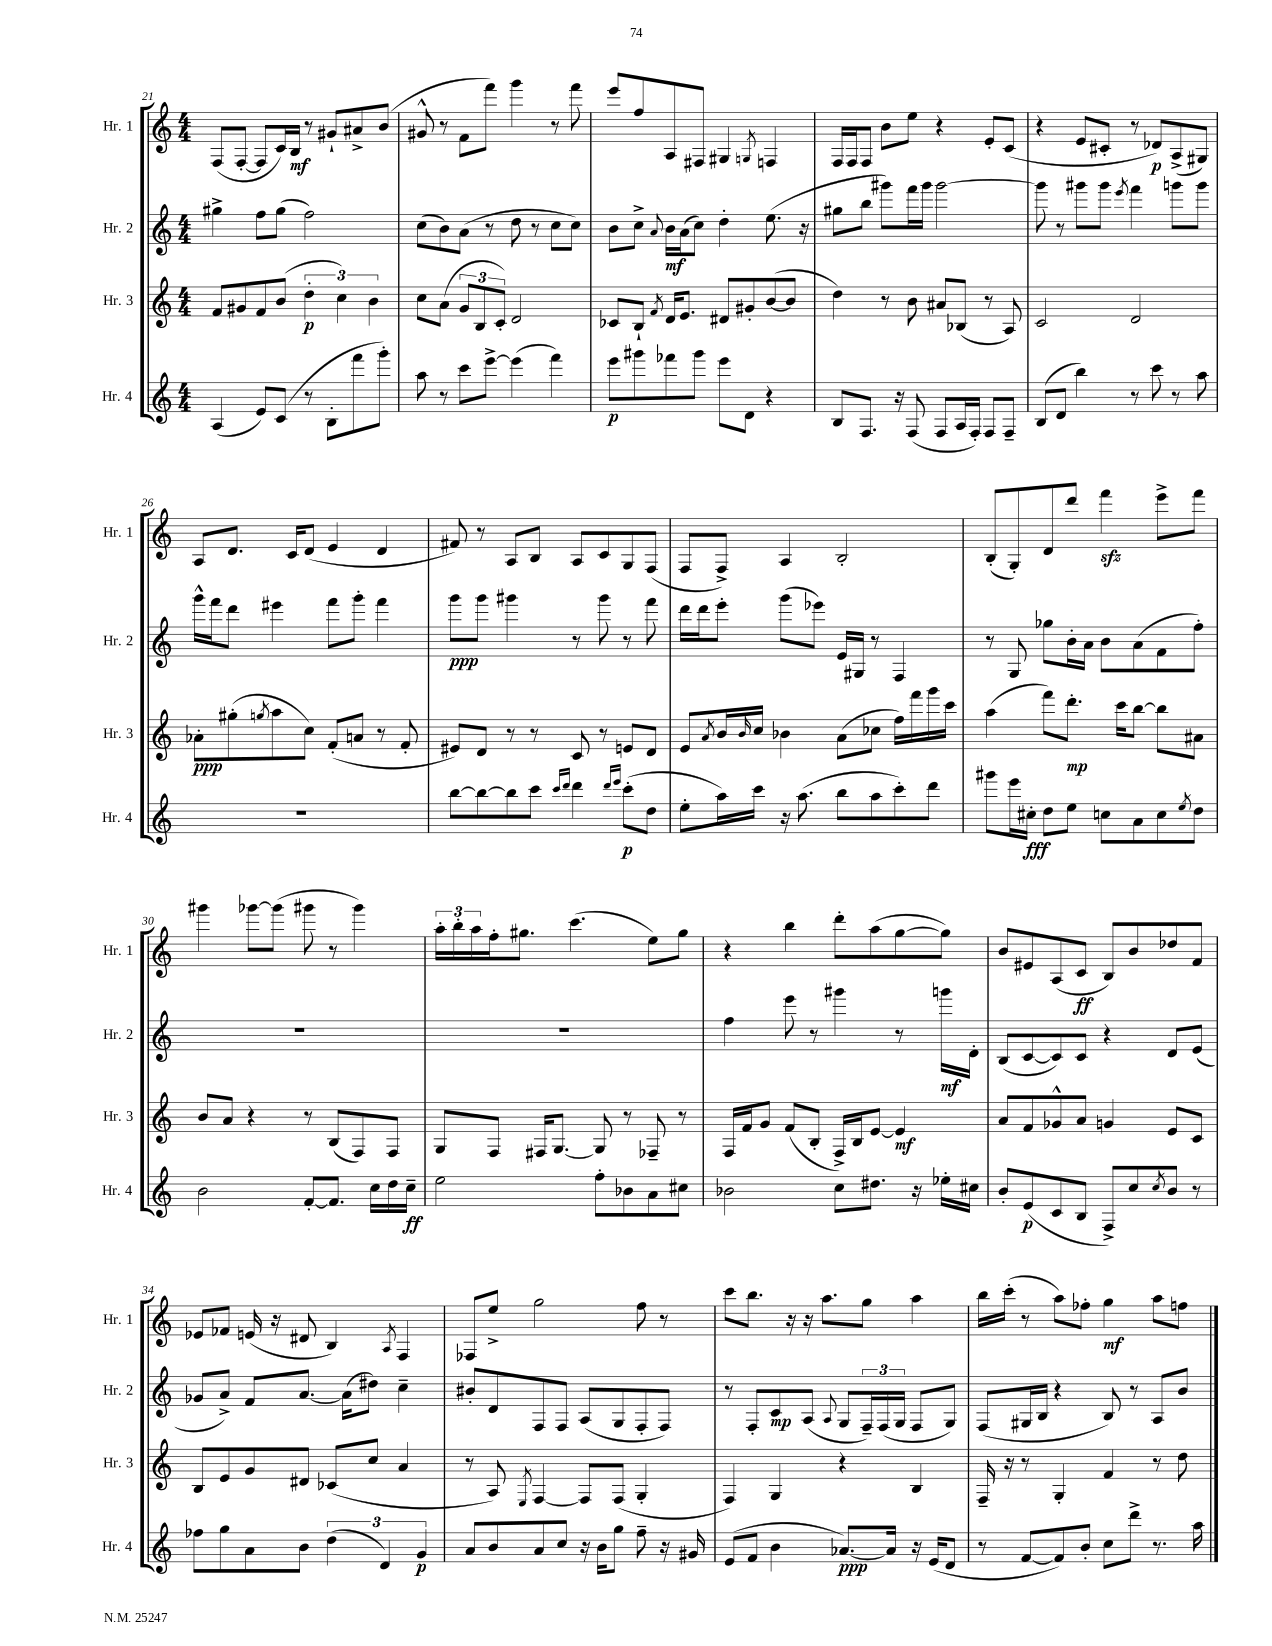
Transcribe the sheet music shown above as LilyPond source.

<<
\new StaffGroup <<
\new Staff = "s0" \with { instrumentName = "Hr. 1" shortInstrumentName = "Hr. 1" } {
    \clef treble \key c \major \numericTimeSignature \time 4/4
    f8( f8~-. f8 c'16) b16\mf r8 gis'8-! ais'8-> b'8( |
    gis'8-^ r8 f'8 f'''8) g'''4 r8 f'''8 |
    e'''8 f''8 a8 fis8 gis4 \acciaccatura { g8 } f4 |
    f16 f16 f8 b'8 e''8 r4 e'8-. c'8( |
    r4 e'8 cis'8-. r8 des'8\p) a8->( gis8) |
    a8 d'8. c'16 d'8( e'4 d'4 |
    fis'8) r8 a8 b8 a8 c'8 g8 f8( |
    f8 f8->) a4 b2-. |
    b8-.( g8-.) d'8 d'''8 f'''4\sfz e'''8-> f'''8 |
    gis'''4 ges'''8~ ges'''8( gis'''8 r8 gis'''4) |
    \tuplet 3/2 { a''16-. b''16-. a''16 } f''16-. gis''8. c'''4.( e''8) gis''8 |
    r4 b''4 d'''8-. a''8( g''8~ g''8) |
    b'8 eis'8 a8( c'8\ff b8) b'8 des''8 f'8 |
    ees'8 fes'8 e'16( r16 dis'8 b4) \acciaccatura { a8 } f4 |
    fes8 e''8-> g''2 f''8 r8 |
    c'''8 b''8. r16 r16 a''8. g''8 a''4 |
    b''16 c'''16-.( r8 a''8) fes''8-. g''4\mf a''8 f''8 \bar "|." |
}
\new Staff = "s1" \with { instrumentName = "Hr. 2" shortInstrumentName = "Hr. 2" } {
    \clef treble \key c \major \numericTimeSignature \time 4/4
    gis''4-> f''8 gis''8( f''2) |
    c''8( b'8) a'8( r8 d''8 r8 c''8 c''8) |
    b'8 c''8-> \appoggiatura { a'8 } b'16\mf a'16( c''8) d''4-. e''8.( r16 |
    gis''8 b''8 gis'''8) f'''16 gis'''16 gis'''2~ |
    gis'''8 r8 gis'''8 gis'''8 \acciaccatura { e'''8 } f'''4 g'''8 g'''8 |
    g'''16-^ f'''16 d'''8 eis'''4 f'''8 g'''8-. f'''4 |
    g'''8\ppp g'''8 gis'''4 r8 gis'''8 r8 f'''8 |
    d'''16 d'''16 e'''8-. g'''8( ees'''8) e'16 gis16 r8 f4 |
    r8 g8 ges''8 b'16-. a'16 b'8 a'8( f'8 f''8-.) |
    R1 |
    R1 |
    f''4 e'''8 r8 gis'''4 r8 g'''16\mf d'16-. |
    b8( c'8~ c'8) c'8 r4 d'8 e'8( |
    ges'8 a'8->) f'8 a'8.~ a'16( dis''8) c''4-- |
    bis'8-. d'8 f8 f8 a8( g8 f8-. f8) |
    r8 f8-. c'8\mp a8( \appoggiatura { a8 } g8 \tuplet 3/2 { f16--) f16( g16 } f8 g8) |
    f8( gis16 b16 r4 b8) r8 a8 b'8 \bar "|." |
}
\new Staff = "s2" \with { instrumentName = "Hr. 3" shortInstrumentName = "Hr. 3" } {
    \clef treble \key c \major \numericTimeSignature \time 4/4
    f'8 gis'8 f'8 b'8( \tuplet 3/2 { d''4-.\p c''4) b'4 } |
    c''8 a'8( \tuplet 3/2 { g'8 b8 c'8-.) } d'2 |
    ces'8 b8-! \acciaccatura { f'8 } d'16 e'8. dis'8 gis'8-. b'8~( b'8 |
    d''4) r8 b'8 ais'8 bes8( r8 a8) |
    c'2 d'2 |
    aes'8-.\ppp gis''8-.( \acciaccatura { g''8 } a''8 c''8) f'8-.( a'8 r8 f'8-. |
    eis'8) d'8 r8 r8 c'8 r8 e'8 d'8 |
    e'8 \acciaccatura { a'8 } b'16 \grace { b'16 } c''16 bes'4 a'8( ces''8 f''16) f'''16 g'''16 c'''16 |
    a''4( f'''8) d'''8.-.\mp c'''16 b''8~ b''8 ais'8 |
    b'8 a'8 r4 r8 b8( f8) f8 |
    g8 f8 fis16 g8.~ g8 r8 fes8-- r8 |
    f16 f'16 g'8 f'8( b8-. f16->) b16 e'8~ e'4\mf |
    a'8 f'8 ges'8-^ a'8 g'4 e'8 c'8 |
    b8 e'8 g'8 dis'8 ces'8( c''8 a'4 |
    r8 a8) \acciaccatura { e8 } f4~ f8 f8( g4-. |
    f4) g4 r4 b4 |
    f16-- r16 r8 g4-. f'4 r8 d''8 \bar "|." |
}
\new Staff = "s3" \with { instrumentName = "Hr. 4" shortInstrumentName = "Hr. 4" } {
    \clef treble \key c \major \numericTimeSignature \time 4/4
    a4( e'8) c'8( r8 b8-. f'''8 g'''8-.) |
    a''8 r8 c'''8 e'''8~-> e'''4( f'''4) |
    e'''8\p gis'''8 fes'''8 gis'''8 e'''8 d'8 r4 |
    b8 f8. r16 f8( f8 a16 f16-.) f8 f8-- |
    b8( d'8 b''4) r8 c'''8 r8 a''8 |
    R1 |
    b''8~ b''8~ b''8 c'''8 \grace { c'''16 d'''16 } d'''4 \grace { d'''16 e'''16 } c'''8-.\p( d''8 |
    e''8-. a''16) c'''16 r16 a''8.( b''8 a''8 c'''8-.) d'''8 |
    gis'''8 e'''16 cis''16-.\fff d''8 e''8 c''8 a'8 c''8 \acciaccatura { e''8 } d''8 |
    b'2 f'8~-. f'8. c''16 d''16 c''16--\ff |
    e''2 f''8-. bes'8 a'8 cis''8 |
    bes'2 c''8 dis''8. r16 ees''16-. cis''16 |
    b'8-. e'8\p( c'8 b8 f8->) c''8 \acciaccatura { c''8 } b'8 r8 |
    fes''8 g''8 a'8 b'8 \tuplet 3/2 { d''4( d'4) g'4\p } |
    a'8 b'8 a'8 c''8 r16 b'16 g''8 f''8-- r16 gis'16 |
    e'8( f'8 b'4 aes'8.~\ppp) aes'16 r16 e'16( d'8 |
    r8 f'8~ f'8) b'8-. c''8 d'''8-> r8. a''16 \bar "|." |
}
>>
>>
\layout { \context { \Score currentBarNumber = #21 } }
